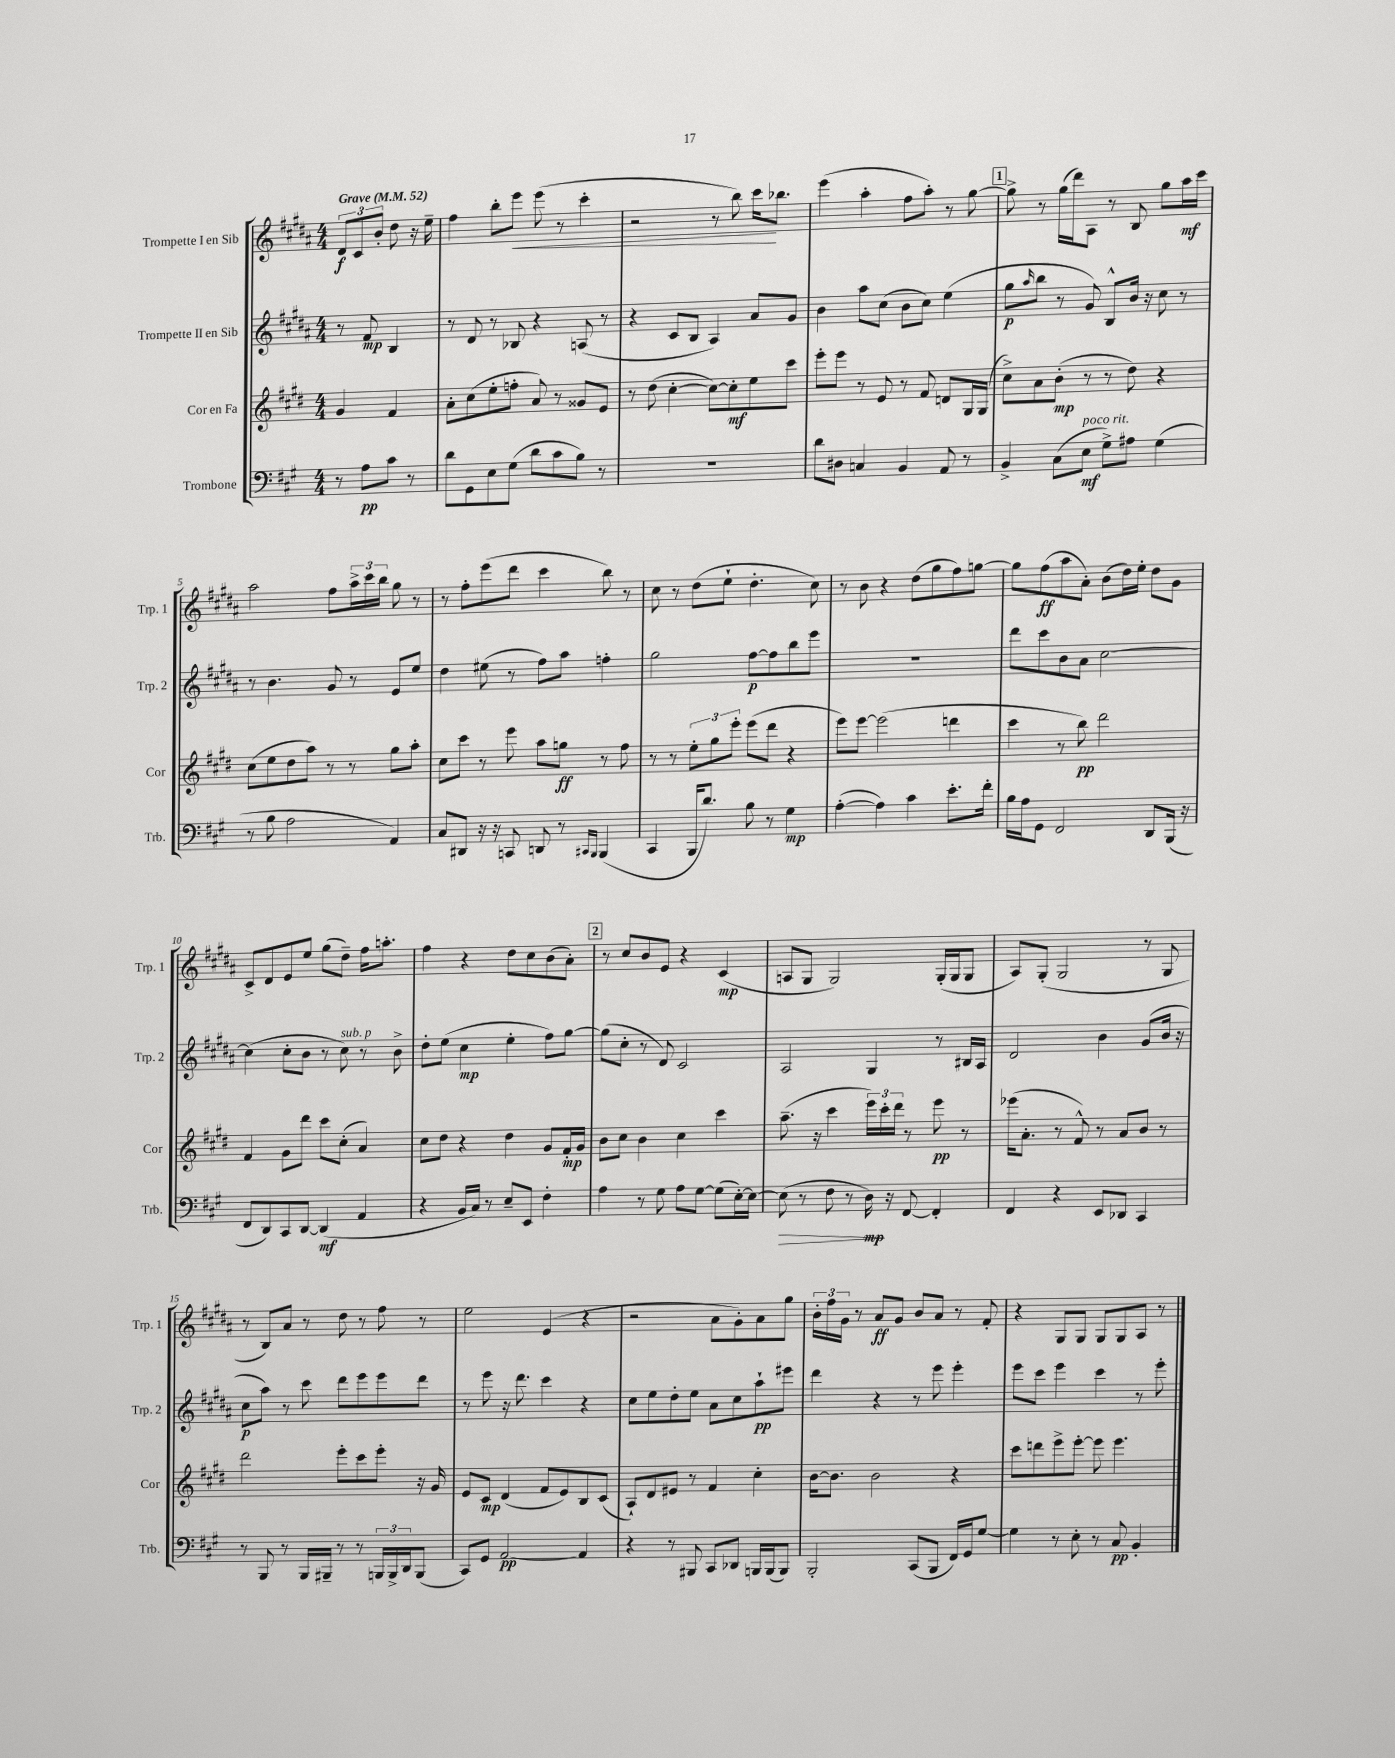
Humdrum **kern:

**kern	**dynam	**kern	**dynam	**kern	**dynam	**kern	**dynam
*part4	*part4	*part3	*part3	*part2	*part2	*part1	*part1
*staff4	*staff4	*staff3	*staff3	*staff2	*staff2	*staff1	*staff1
*I"Trombone	*	*I"Cor en Fa	*	*I"Trompette II en Sib	*	*I"Trompette I en Sib	*
*I'Trb.	*	*I'Cor	*	*I'Trp. 2	*	*I'Trp. 1	*
*clefF4	*	*clefG2	*	*clefG2	*	*clefG2	*
*k[f#c#g#]	*	*k[f#c#g#d#]	*	*k[f#c#g#d#a#]	*	*k[f#c#g#d#a#]	*
*M4/4	*	*M4/4	*	*M4/4	*	*M4/4	*
*MM52	*	*MM52	*	*MM52	*	*MM52	*
=	=	=	=	=	=	=	=
!	!	!	!	!	!	!LO:TX:a:B:t=Grave	!
8r	.	4g#/	.	8r	.	12d#/L	f
.	.	.	.	.	.	12c#/	.
8A\L	pp	.	.	8f#/	mp	.	.
.	.	.	.	.	.	12b'/J	.
8c#\J	.	4f#/	.	4B/	.	8dd#\	.
8r	.	.	.	.	.	16r	.
.	.	.	.	.	.	16ee~\	.
=1	=1	=1	=1	=1	=1	=1	=1
8d\L	.	8a'\L	.	8r	.	4ff#\	.
8GG#\	.	(8cc#\	.	8d#/	.	.	.
8E\	.	8ee'\	.	8r	.	8bb'\L	.
!	!	!	!	!	!	!	!LO:HP:b
(8G#\J	.	8ffn'\J	.	8B-X/	.	8eee\J	<
8d\L	.	8a/)	.	4r	.	(8eee\	.
8c#\	.	8r	.	.	.	8r	.
8B\J)	.	8g##X/L	.	(8An/	.	4ccc#'\	.
8r	.	8e/J	.	8r	.	.	.
=2	=2	=2	=2	=2	=2	=2	=2
1r	.	8r	.	4r	.	2r	.
.	.	(8dd#\	.	.	.	.	.
.	.	[4cc#'\	.	8c#/L	.	.	.
.	.	.	.	8B/J	.	.	.
.	.	8cc#\L_)	.	4A#/)	.	8r	.
.	.	8cc#'\]	mf	.	.	8bb\)	.
.	.	8ee\	.	8a#/L	.	16ccc#\KL	.
.	.	.	.	.	.	8.bb-X\J	[
.	.	8ccc#\J	.	8g#/J	.	.	.
=3	=3	=3	=3	=3	=3	=3	=3
8d\L	.	8eee'\L	.	4b\	.	(4eee\	.
8D#X\J	.	8eee\J	.	.	.	.	.
4Cn/	.	8r	.	8aa#\L	.	4aa#'\	.
.	.	8e/	.	(8cc#\J	.	.	.
4BB/	.	8r	.	8b\L	.	8ff#\L	.
.	.	8f#/	.	8cc#\J)	.	8aa#'\J)	.
8AA/	.	8dn/L	.	(4ee\	.	8r	.
8r	.	16G#/L	.	.	.	[8gg#\	.
.	.	(16G#/JJ	.	.	.	.	.
!!LO:REH:place=s1:t=1
=4	=4	=4	=4	=4	=4	=4	=4
4BB^/	.	8cc#^\L)	.	8gg#\L	p	8gg#^\]	.
.	.	.	.	16qqaa#/	.	.	.
.	.	8a\	.	8bb\J	.	8r	.
(8C#\L	.	(8b'\J	mp	8r	.	(16gg#\LL	.
.	.	.	.	.	.	16ddd#\J)	.
!LO:TX:a:i:t=poco rit.	!	!	!	!	!	!	!
8E\J	mf	8r	.	8g#/)	.	8A#\J	.
8G#^\L)	.	8r	.	8B^^/L	.	8r	.
8A#X\J	.	8dd#\)	.	16b/Jk	.	8B/	.
.	.	.	.	16r	.	.	.
(4G#\	.	4r	.	8cc#\	.	8gg#\L	.
.	.	.	.	8r	.	16aa#\L	mf
.	.	.	.	.	.	16ccc#\JJ	.
!!LO:LB:g=z
=5	=5	=5	=5	=5	=5	=5	=5
8r	.	(8cc#\L	.	8r	.	2aa#\	.
8B\	.	8ee\	.	4.b\	.	.	.
2A\	.	8dd#\	.	.	.	.	.
.	.	8aa\J)	.	.	.	.	.
.	.	8r	.	8g#/	.	8ff#\L	.
.	.	8r	.	8r	.	24aa#^\L	.
.	.	.	.	.	.	24ccc#\	.
.	.	.	.	.	.	24bb\JJ	.
4AA/)	.	8gg#\L	.	8e/L	.	8gg#\	.
.	.	8aa'\J	.	8ee/J	.	8r	.
=6	=6	=6	=6	=6	=6	=6	=6
8C#/L	.	8cc#\L	.	4dd#\	.	8r	.
8DD#X/J	.	8ccc#\J	.	.	.	8ff#'\L	.
16r	.	8r	.	(8ee#X\	.	(8eee\	.
16r	.	.	.	.	.	.	.
8CCn/	.	8eee\	.	8r	.	8ddd#\J	.
8DDn/	.	8aa\L	.	8ff#\L)	.	4ccc#\	.
8r	.	8ggn\J	ff	8aa#\J	.	.	.
16qqCC#X/LL	.	.	.	.	.	.	.
16qqBBB/JJ	.	.	.	.	.	.	.
(4BBB/	.	8r	.	4ffn'\	.	8bb\)	.
.	.	8ff#\	.	.	.	8r	.
=7	=7	=7	=7	=7	=7	=7	=7
4CC#/	.	8r	.	2gg#\	.	8cc#\	.
.	.	8r	.	.	.	8r	.
16BBB/KL	.	12ee'\L	.	.	.	(8dd#\L	.
8.d/J)	.	.	.	.	.	.	.
.	.	12gg#\	.	.	.	.	.
.	.	.	.	.	.	8ee`\J	.
.	.	12eee'\J	.	.	.	.	.
8B\	.	(8eee\L	.	[8ff#\L	p	4.dd#'\	.
8r	.	8ddd#\J	.	8ff#\]	.	.	.
4G#\	mp	4r	.	8bb\	.	.	.
.	.	.	.	8eee\J	.	8cc#\)	.
=8	=8	=8	=8	=8	=8	=8	=8
([4A'\	.	8eee\L)	.	1r	.	8r	.
.	.	[8eee\J	.	.	.	8b\	.
4A\])	.	(2eee\]	.	.	.	4r	.
4c#\	.	.	.	.	.	(8dd#\L	.
.	.	.	.	.	.	8gg#\	.
8.e'\L	.	4dddn\	.	.	.	8ff#\)	.
.	.	.	.	.	.	[8ggn\J	.
16f#'\Jk	.	.	.	.	.	.	.
=9	=9	=9	=9	=9	=9	=9	=9
16B\LL	.	4ccc#\	.	8ddd#\L	.	8gg\L]	.
16A\J	.	.	.	.	.	.	.
8GG#\J	.	.	.	8ccc#\	.	(8ff#\	ff
2FF#/	.	8r	.	8b\	.	8aa#\	.
.	.	8bb\)	pp	8a#\J	.	8a#'\J)	.
.	.	2ddd#\	.	[2cc#\	.	(8b\L	.
.	.	.	.	.	.	16dd#\L)	.
.	.	.	.	.	.	16ee'\JJ	.
8DD/L	.	.	.	.	.	8dd#\L	.
(16BBB/Jk	.	.	.	.	.	8g#\J	.
16r	.	.	.	.	.	.	.
!!LO:LB:g=z
=10	=10	=10	=10	=10	=10	=10	=10
8FF#/L	.	4f#/	.	(4cc#\]	.	8c#^/L	.
8DD/)	.	.	.	.	.	8d#/	.
8CC#/	.	8g#\L	.	8cc#'\L	.	8e/	.
[8DD/J	.	8ddd#\J	.	8b\J	.	8ee/J	.
(4DD/]	mf	8ccc#\L	.	8r	.	(8gg#\L	.
!	!	!	!	!LO:TX:a:i:t=sub. p	!	!	!
.	.	(8cc#'\J	.	8cc#\)	.	8dd#~\J)	.
4AA/	.	4a/)	.	8r	.	16ff#\KL	.
.	.	.	.	.	.	8.aan'\J	.
.	.	.	.	8b^\	.	.	.
=11	=11	=11	=11	=11	=11	=11	=11
4r	.	8cc#\L	.	8dd#'\L	.	4ff#\	.
.	.	8dd#\J	.	(8ee\J	.	.	.
16BB/LL	.	4r	.	4cc#\	mp	4r	.
16C#/JJ)	.	.	.	.	.	.	.
8r	.	.	.	.	.	.	.
8E~/L	.	4dd#\	.	4ee'\	.	8dd#\L	.
8EE/J	.	.	.	.	.	8cc#\	.
4F#'\	.	8g#/L	.	8ff#\L)	.	(8b\	.
.	.	16f#'/L	mp	[8gg#\J	.	8a#'\J)	.
.	.	16g#/JJ	.	.	.	.	.
!!LO:REH:place=s1:t=2
=12	=12	=12	=12	=12	=12	=12	=12
4A\	.	8b\L	.	(8gg#\L]	.	8r	.
.	.	8cc#\J	.	8cc#'\J	.	8cc#/L	.
8r	.	4b\	.	8r	.	8b/	.
8G#\	.	.	.	8d#/)	.	8e/J	.
8A\L	.	4cc#\	.	2c#/	.	4r	.
[8G#\J	.	.	.	.	.	.	.
(8G#\L]	.	4ccc#\	.	.	.	(4c#/	mp
[16E'\L)	.	.	.	.	.	.	.
16E\JJ_	.	.	.	.	.	.	.
=13	=13	=13	=13	=13	=13	=13	=13
!	!LO:HP:b	!	!	!	!	!	!
(8E\]	>	(8.aa~\	.	2A#/	.	8An/L	.
8r	.	.	.	.	.	8G#/J	.
.	.	16r	.	.	.	.	.
8F#\	.	4ccc#\	.	.	.	2G#/)	.
8r	.	.	.	.	.	.	.
16D\)	mp	24eee\LL)	.	4G#/	.	.	.
.	.	24ccc#'\	.	.	.	.	.
16r	]	.	.	.	.	.	.
.	.	24ddd#\JJ	.	.	.	.	.
[8FF#/	.	8r	.	.	.	.	.
4FF#'/]	.	8eee\	pp	8r	.	(16G#'/LL	.
.	.	.	.	.	.	16G#/J	.
.	.	8r	.	16B#X/LL	.	8G#/J	.
.	.	.	.	16A#/JJ	.	.	.
=14	=14	=14	=14	=14	=14	=14	=14
4FF#/	.	(16eee-X\KL	.	2d#/	.	8A#/L)	.
.	.	8.a'\J	.	.	.	.	.
.	.	.	.	.	.	(8G#'/J	.
4r	.	8r	.	.	.	2G#/	.
.	.	8f#^^/)	.	.	.	.	.
8EE/L	.	8r	.	4b\	.	.	.
8DD-X/J	.	8a/L	.	.	.	.	.
4CC#/	.	8b/J	.	(8g#/L	.	8r	.
.	.	8r	.	16b/Jk	.	8G#/	.
.	.	.	.	16r	.	.	.
!!LO:LB:g=z
=15	=15	=15	=15	=15	=15	=15	=15
8r	.	2ddd#\	.	8cc#\L	p	8r	.
8BBB/	.	.	.	8aa#\J)	.	8B/L)	.
8r	.	.	.	8r	.	8a#/J	.
16BBB/LL	.	.	.	8ccc#\	.	8r	.
16BBB#X~/JJ	.	.	.	.	.	.	.
8r	.	8eee'\L	.	8ddd#\L	.	8dd#\	.
8r	.	8ccc#\	.	8eee\	.	8r	.
24BBBn/LL	.	8eee'\J	.	8eee\	.	8ff#\	.
24BBB^/	.	.	.	.	.	.	.
24DD/J	.	.	.	.	.	.	.
(8BBB/J	.	16r	.	8ddd#\J	.	8r	.
.	.	16g#/	.	.	.	.	.
=16	=16	=16	=16	=16	=16	=16	=16
8CC#/L)	.	8e/L	.	8r	.	2ee\	.
8GG#/J	.	8c#/J	mp	8eee\	.	.	.
[2AA/	pp	(4d#/	.	16r	.	.	.
.	.	.	.	8.ddd#\	.	.	.
.	.	8f#/L	.	4ccc#\	.	(4e/	.
.	.	8e/)	.	.	.	.	.
4AA/]	.	8B/	.	4r	.	4r	.
.	.	(8c#/J	.	.	.	.	.
=17	=17	=17	=17	=17	=17	=17	=17
4r	.	8A`/L)	.	8cc#\L	.	2r	.
.	.	8d#/	.	8ee\	.	.	.
8r	.	8e#X/J	.	8dd#'\	.	.	.
8BBB#X/	.	8r	.	8ee\J	.	.	.
8CC#/L	.	4f#/	.	8a#\L	.	8a#\L	.
8DD-X/J	.	.	.	8cc#\	.	8g#'\)	.
16BBBn/LL	.	4cc#'\	.	8aa#`\	pp	8a#\	.
(16BBB/J	.	.	.	.	.	.	.
8BBB/J)	.	.	.	8eee#X\J	.	8gg#\J	.
=18	=18	=18	=18	=18	=18	=18	=18
2BBB'/	.	[16b\KL	.	4ddd#\	.	24b'\LL	.
.	.	.	.	.	.	24ff#\	.
.	.	8.b\J]	.	.	.	.	.
.	.	.	.	.	.	24g#\JJ	.
.	.	.	.	.	.	8r	.
.	.	2b\	.	4r	.	8a#/L	ff
.	.	.	.	.	.	8g#/J	.
(8CC#/L	.	.	.	8r	.	8b/L	.
8BBB/J	.	.	.	8eee\	.	8a#/J	.
16FF#/LL)	.	4r	.	4eee'\	.	8r	.
16GG#/J	.	.	.	.	.	.	.
[8G#/J	.	.	.	.	.	8f#'/	.
=19	=19	=19	=19	=19	=19	=19	=19
4G#\]	.	8ccc#\L	.	8eee\L	.	4r	.
.	.	8dddn\	.	8ccc#\J	.	.	.
8r	.	8eee^\	.	4eee\	.	8G#/L	.
8E'\	.	[8eee'\J	.	.	.	8G#/J	.
8r	.	8eee\]	.	4ccc#\	.	8G#/L	.
8C#/	pp	4.eee\	.	.	.	8G#/	.
4BB'/	.	.	.	8r	.	8A#/J	.
.	.	.	.	8eee'\	.	8r	.
==	==	==	==	==	==	==	==
*-	*-	*-	*-	*-	*-	*-	*-
